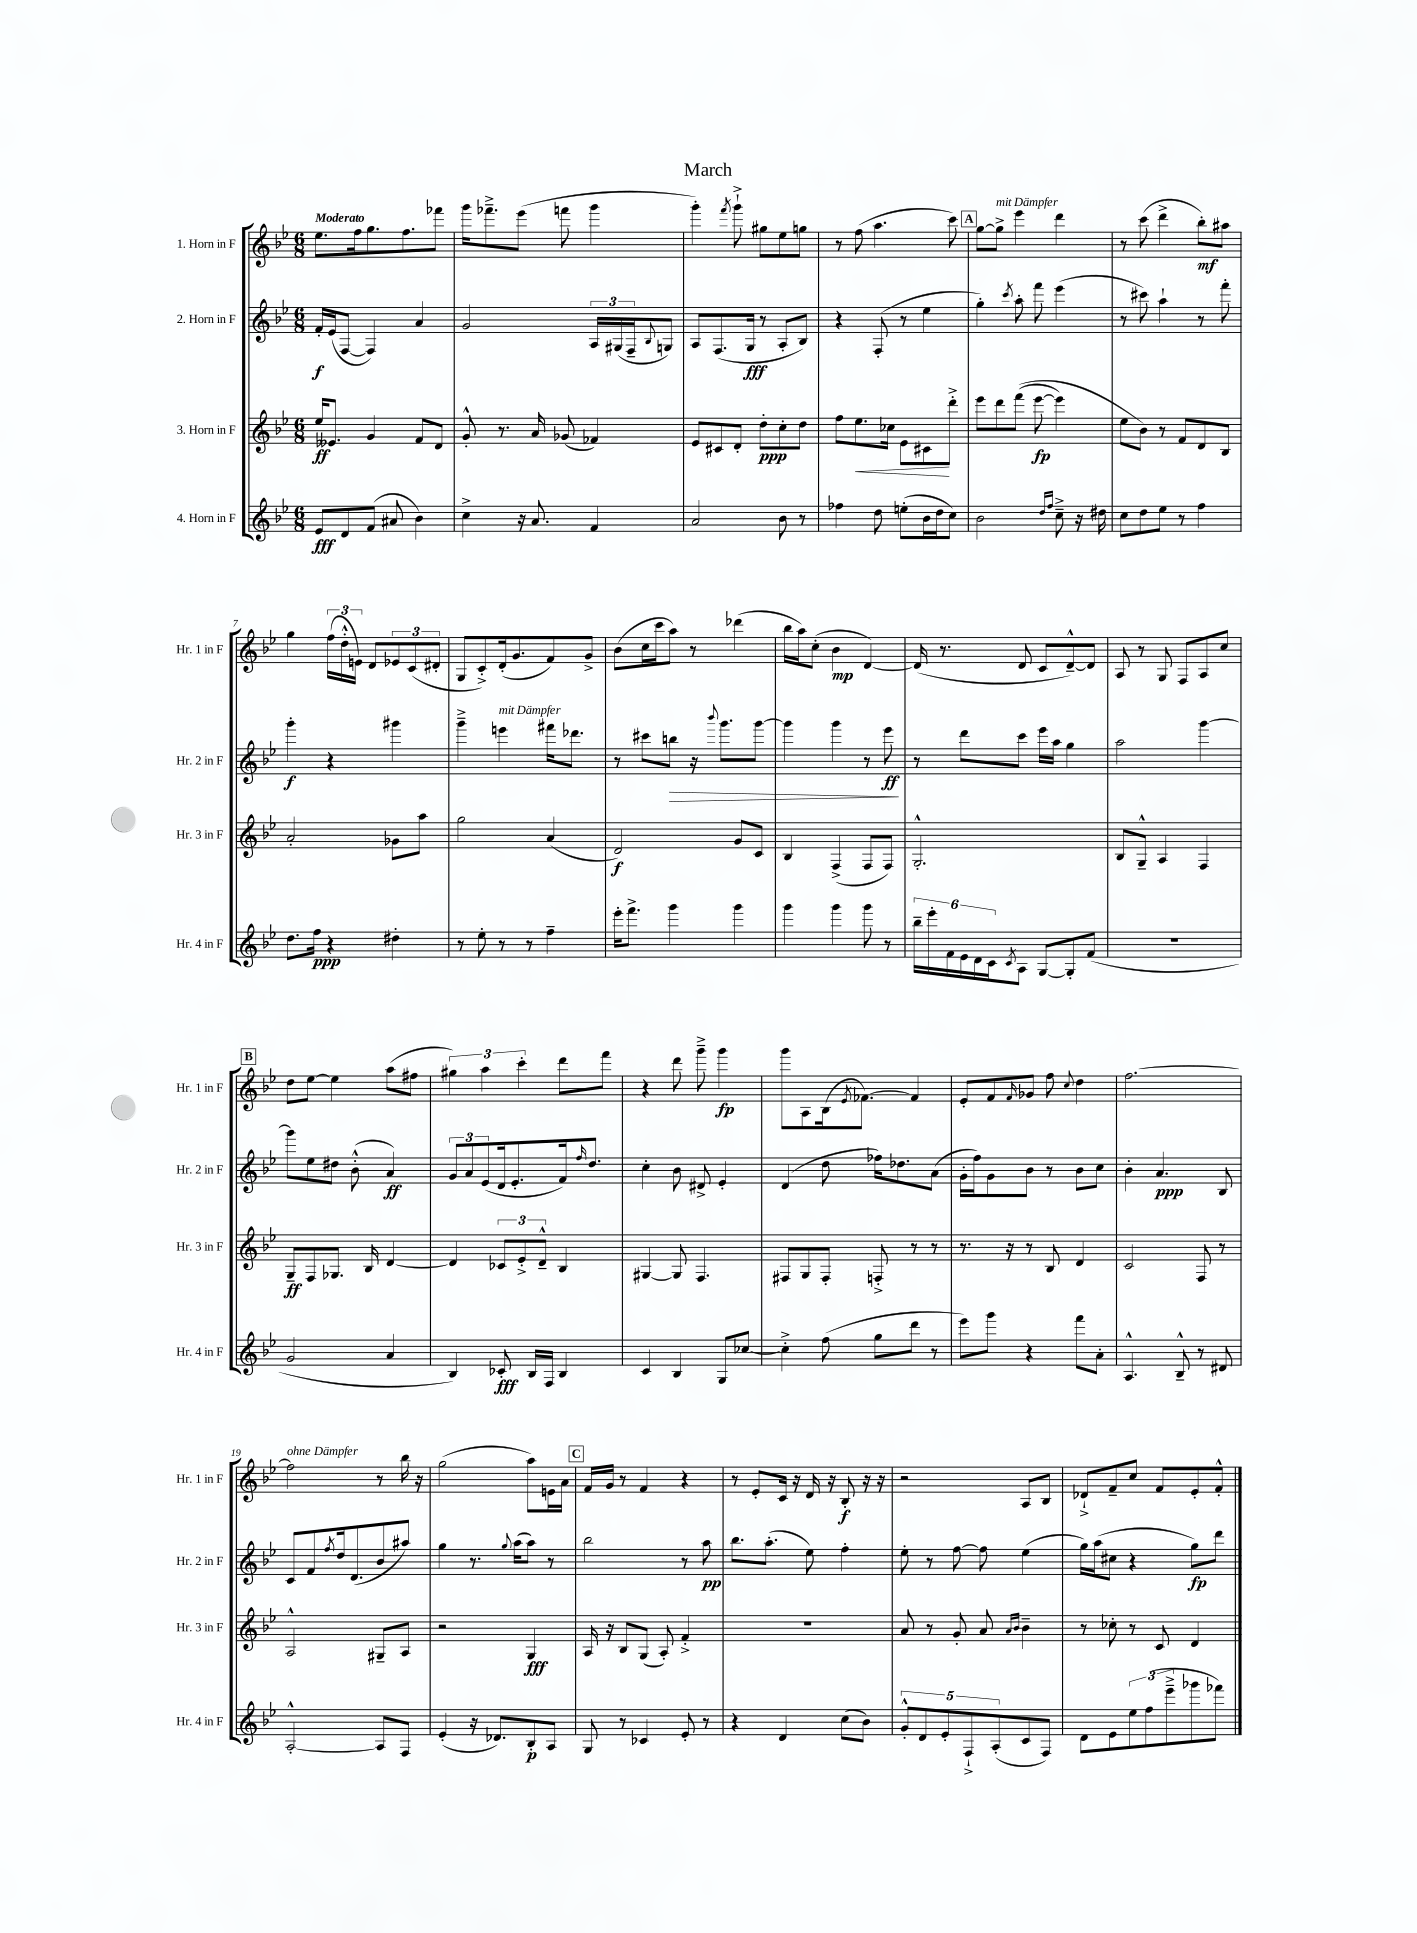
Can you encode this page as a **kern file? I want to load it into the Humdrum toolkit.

**kern	**kern	**kern	**kern
*staff4	*staff3	*staff2	*staff1
*clefG2	*clefG2	*clefG2	*clefG2
*k[b-e-]	*k[b-e-]	*k[b-e-]	*k[b-e-]
*M6/8	*M6/8	*M6/8	*M6/8
8e-	16ee-	16f'	8.ee-
.	8.e--	(16e-	.
8d	.	[8F	.
.	.	.	16ff
(8f	4g	4F])	8.gg
8a#	.	.	.
.	.	.	8.ff
4b-)	8f	4a	.
.	8d	.	8fff-
=	=	=	=
4cc^	8g'^^	2g	16ggg
.	.	.	8.fff-~^
.	8.r	.	.
16r	.	.	(8eee-
8.a	16a	.	.
.	(8g-	.	8fff
4f	4f-)	24A	4ggg
.	.	(24G#	.
.	.	24F~	.
.	.	8qqB-	.
.	.	8G)	.
=	=	=	=
2a	8e-	8A	4ggg')
.	8c#	(8.F	.
.	.	.	8qfff
.	8d'	.	8ggg`^
.	.	16G	.
.	8dd'	8r	8gg#
8b-	8cc'	8A'	8ee-
8r	8dd	8B-)	8gg
=	=	=	=
4ff-	8ff	4r	8r
.	8.ee-	.	(8ff
8dd	.	(8F'	4.aa
.	16cc-	.	.
(8ee'	8e-	8r	.
16b-	8c#	4ee-	.
16dd	.	.	.
8cc)	8ddd'^	.	8ccc)
=	=	=	=
2b-	8eee-	4gg')	[8gg
.	8ddd	.	8gg^]
.	.	8qccc	.
.	&((8fff	8aa'	4eee-
.	[8eee-	8fff	.
16qqdd	.	.	.
16qqff	.	.	.
8cc~^	4eee-])	(4eee-	4ddd
16r	.	.	.
16dd#	.	.	.
=	=	=	=
8cc	8ee-	8r	8r
8dd	8b-&)	8ccc#)	(8ccc
8ee-	8r	4aa`	4ddd^
8r	8f	.	.
4ff	8d	8r	8bb-')
.	8B-	8fff'	8aa#
=	=	=	=
8.dd	2a'	4ggg'	4gg
16ff	.	.	.
4r	.	4r	(24ff
.	.	.	24dd'^^
.	.	.	24e)
.	.	.	8d
4dd#'	8g-	4ggg#	12e-
.	.	.	(12c
.	8aa	.	.
.	.	.	12d#'
=	=	=	=
8r	2gg	4ggg~^	8G
8ee-'	.	.	8c'^)
8r	.	4eee	(16d'
.	.	.	8.g
8r	.	.	.
4ff~	(4a	16fff#	8f)
.	.	8.ddd-	.
.	.	.	8g^
=	=	=	=
16eee-'	2d)	8r	(8b-
8.fff^	.	.	.
.	.	8ccc#	16cc
.	.	.	16ccc
4ggg	.	8bb	8aa)
.	.	16r	8r
.	.	8qqbbb-	.
.	.	8.ggg	.
4ggg	8g	.	(4ddd-
.	8c	[8ggg	.
=	=	=	=
4ggg	4B-	4ggg]	16bb-
.	.	.	16aa)
.	.	.	(8cc'
4ggg	(4F^	4ggg	4b-
8ggg	8F	8r	[4d)
8r	8F)	8eee-	.
=	=	=	=
24bb-~	2.G'^^	8r	(16d]
24eee-'	.	.	.
.	.	.	8.r
24f	.	.	.
24e-	.	8ddd	.
24d	.	.	.
24c	.	.	.
8qc	.	.	.
8A	.	8ccc	8d
[8G	.	16eee-	8c
.	.	16aa	.
8G']	.	4gg	[8d~^^)
(8f	.	.	8d]
=	=	=	=
2.r	8B-	2aa	8A
.	8G~^^	.	8r
.	4A	.	8G
.	.	.	8F
.	4F	[4ggg	8A
.	.	.	8cc
=	=	=	=
2g	8G~	8ggg]	8dd
.	8F	8ee-	[8ee-
.	8.G-	8dd#	4ee-]
.	.	(8b-'^^	.
.	16B-	.	.
4a	[4d	4a)	(8aa
.	.	.	8ff#
=	=	=	=
4B-)	4d]	12g	6gg#)
.	.	12a	.
.	.	(12e-	6aa
8c-'	12c-	16d	.
.	.	8.e-'	.
.	12e-'^	.	6ccc'
16B-	.	.	.
.	12d~^^	.	.
16F	.	.	.
4B-	4B-	16f)	8ddd
.	.	16qqff	.
.	.	8.dd	.
.	.	.	8fff
=	=	=	=
4c	[4G#	4cc'	4r
4B-	8G#]	8b-	8ddd
.	4.F	8d#^	8ggg~^
8G	.	4e-'	4ggg
[8cc-	.	.	.
=	=	=	=
4cc-'^]	8F#	(4d	8ggg
.	8G	.	8A
(8ff	8F#'	8dd	(16B-
.	.	.	8qe-
.	.	.	[8.f-)
8gg	8F'^	16ff-)	.
.	.	8.dd-	.
8ddd	8r	.	4f-]
8r	8r	(8a	.
=	=	=	=
8eee-)	8.r	16g'	8e-'
.	.	16ff)	.
8ggg	.	8g	8f
.	16r	.	.
.	.	.	16qqf
4r	8r	8b-	8g-
.	8B-	8r	8ff
.	.	.	8qqcc
8fff	4d	8b-	4dd
8a'	.	8cc	.
=	=	=	=
4.A^^	2c	4b-'	[2.ff
.	.	4.a	.
8B-~^^	.	.	.
8r	8F	.	.
8d#	8r	8B-	.
=	=	=	=
[2A'^^	2A^^	8c	2ff]
.	.	8f	.
.	.	8qff	.
.	.	16dd	.
.	.	(8.d	.
8A]	8G#~	8b-	8r
8F	8A	8aa#)	16bb-
.	.	.	16r
=	=	=	=
(4e-'	2r	4gg	(2gg
16r	.	8.r	.
8.d-)	.	.	.
.	.	8qqgg	.
.	.	(16aa	.
8B-'	4G	8aa)	8aa)
8A	.	8r	16e
.	.	.	16a
=	=	=	=
8G	16A	2bb-	16f
.	16r	.	16g
8r	8B-	.	8r
4c-	(8G	.	4f
.	8A')	.	.
8e-'	4f'^	8r	4r
8r	.	8aa	.
=	=	=	=
4r	2.r	8.bb-	8r
.	.	.	8e-'
.	.	(8.aa'	.
4d	.	.	16c
.	.	.	16r
.	.	8ee-)	16d
.	.	.	16r
(8cc	.	4ff'	8B-'
8b-)	.	.	16r
.	.	.	16r
=	=	=	=
10g'^^	8a	8ee-'	2r
10d	.	.	.
.	8r	8r	.
10e-'	.	.	.
.	8g'	[8ff	.
10F`^	.	.	.
.	8a	8ff]	.
(10A'	.	.	.
.	16qqa	.	.
.	16qqb-	.	.
8c	4b-~	(4ee-	8A
8F)	.	.	8B-
=	=	=	=
8d	8r	16gg)	8d-`^
.	.	(16aa	.
8e-	8cc-'	8cc#	8f~
12ee-	8r	4r	8cc
(12ff	.	.	.
.	8c	.	8f
12eee-~^	.	.	.
8ggg-	4d	8gg)	8e-'
8fff-)	.	8ddd	8f'^^
==	==	==	==
*-	*-	*-	*-
